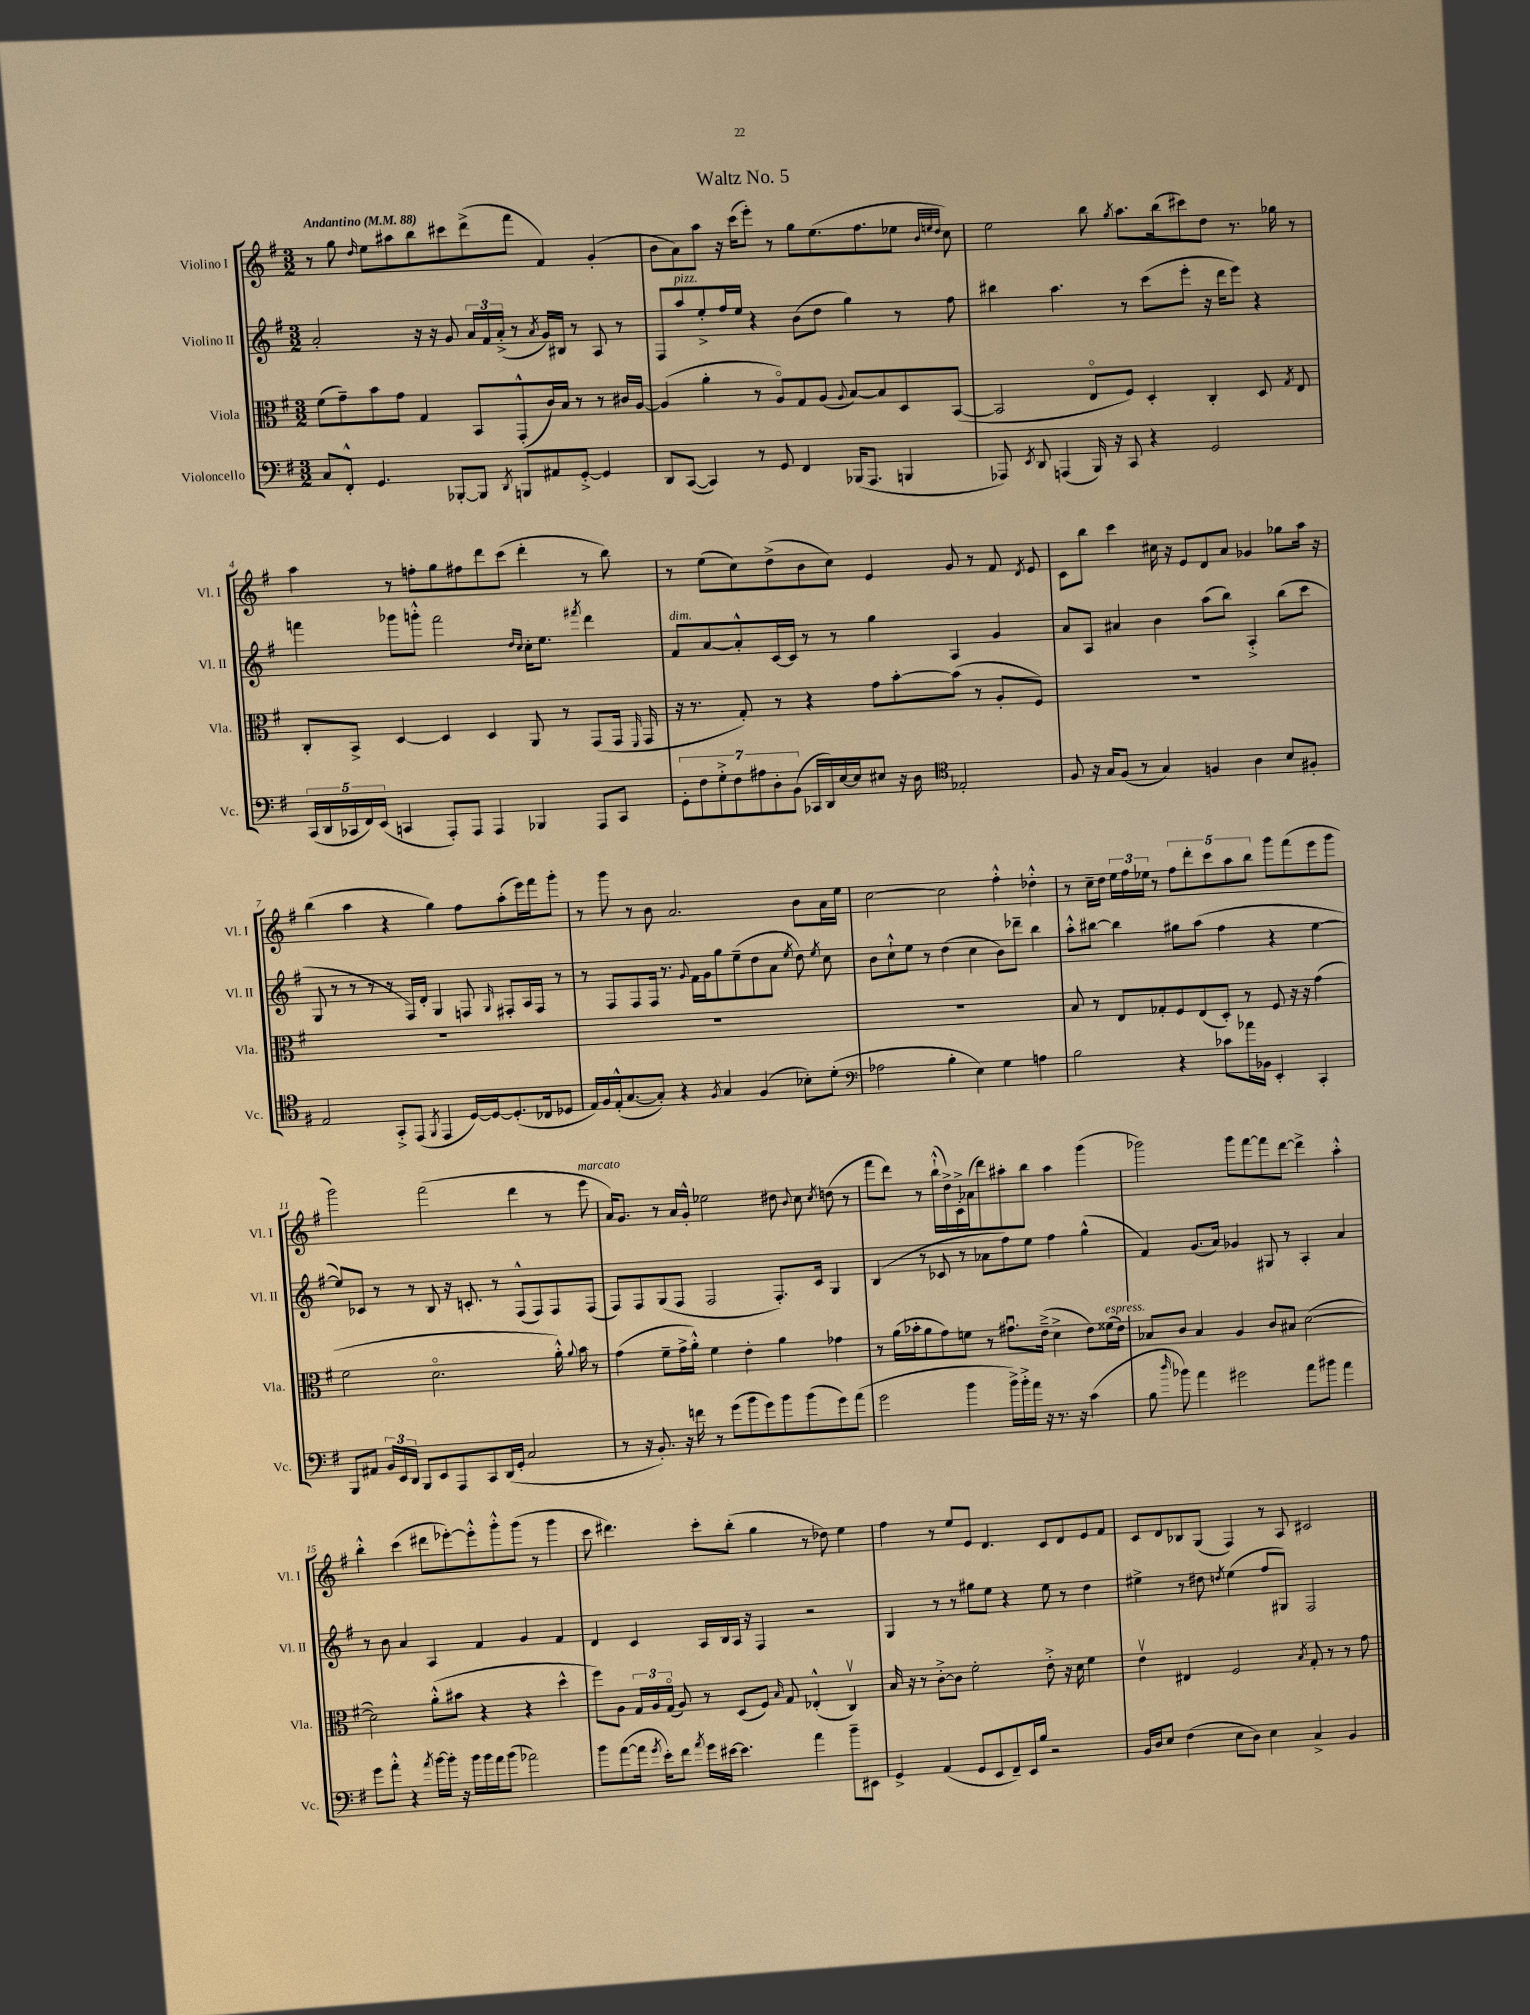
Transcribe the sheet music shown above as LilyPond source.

\header { title = "Waltz No. 5" }
<<
\new StaffGroup <<
\new Staff = "s0" \with { instrumentName = "Violino I" shortInstrumentName = "Vl. I" } {
    \clef treble \key g \major \numericTimeSignature \time 3/2 \tempo "Andantino" 4 = 88
    \autoBeamOff r8 g''8 \grace { d''16 } e''8[ ais''8 b''8 cis'''8 d'''8->( fis'''8] fis'4) g'4-.( |
    b'8[ a'8) a''8] r16 c'''16[( e'''8]-.) r8 g''8[ e''8.( fis''8. ees''8] \grace { b'32[ e''32 d''32] } c''8) |
    e''2 b''8 \acciaccatura { g''8 } a''8.[ b''16( cis'''8) d''8] r8. ges''16 r8 |
    a''4 r8 f''8[-. g''8 fis''8 d'''8 c'''8]( d'''4-. r8 b''8) |
    r8 e''8[( c''8) d''8->( b'8 c''8]) e'4 g'8 r8 fis'8 \acciaccatura { d'8 } e'8 |
    c'8[ b''8] c'''4 cis''16 r16 e'8[ d'8 a'8] ges'4 ges''8[ a''16] r16 |
    b''4( a''4 r4 g''4) fis''8[ a''8-.( e'''16) fis'''16 g'''8]-. |
    r8 g'''8 r8 b'8 a'2. b'8[ a'16 e''16] |
    c''2~ c''2 fis''4-.-^ des''4-.-^ |
    r8 c''16[-- d''16] \tuplet 3/2 { e''16[ fis''16 ees''16] } r8 \tuplet 5/4 { fis''8[ d'''8-. c'''8 a''8 b''8] } g'''8[ fis'''8( e'''8 g'''8] |
    g'''2) fis'''2( d'''4 r8 e'''8^\markup { \italic "marcato" } |
    a'16[) g'8.] r8 a'16[ g'16]-.-^ ees''2 dis''8 \appoggiatura { b'8 } c''8 \acciaccatura { c''8 } d''8( r8 |
    fis'''8[ d'''8]) r8 b''16[-!-^( d''16->) c'16-.-> aes'16( d'''8) ais''8-. b''8] ais''4 g'''4( |
    ges'''2) ges'''8[ fis'''8~ fis'''8 d'''8]~ d'''4-> a''4-.-^ |
    b''4-.-^ c'''4( dis'''8[ ees'''8~-.) ees'''8-.-^ g'''8-.-^ g'''8]( r8 g'''4 |
    c'''8 dis'''4.) c'''8[-. b''8]-.( g''4 r8 des''8) e''4 |
    fis''4 r8 e''8[ e'8] d'4. c'8[ d'8 e'8 fis'8] |
    c'8[ d'8 bes8 g8]( fis4) r8 a8 cis'2 \bar "|." |
}
\new Staff = "s1" \with { instrumentName = "Violino II" shortInstrumentName = "Vl. II" } {
    \clef treble \key g \major \numericTimeSignature \time 3/2
    \autoBeamOff a'2-. r16 r16 g'8 \tuplet 3/2 { a'16[ fis'16 a'16]-.->( } r8 \acciaccatura { a'8 } g'16[) bis16] r8 a8 r8 |
    fis8[ a''8^\markup { \italic "pizz." } e''8-.-> fis''16 e''16] r4 b'8[( d''8] g''4) r8 fis''8 |
    bis''4 a''4. r8 c'''8[( e'''8]-. r16 d'''16[ e'''8]) r4 |
    f'''4 ges'''8[ g'''8]-.-^ f'''2 \grace { d''16[ c''16] } c''16[-. e''8.] \acciaccatura { fis'''8 } d'''4 |
    fis'8[^\markup { \italic "dim." } a'8~ a'8-.-^ c'16~ c'16] r8 r8 g''4 a4 g'4 |
    a'8[ a8] ais'4 b'4 a''8[( b''8]) a4-.-> b''8[( c'''8] |
    g8 r8 r8 r8 r8 fis16[) d'16]-. g4 f8 \grace { g16 } fis8[-. a16 fis16] r8 |
    r8 fis8[ fis8 fis16] r8. \appoggiatura { g'8 } fis'16[ g'16 g''8 e''8--( d''8 a'8] \acciaccatura { e''8 } d''8) \acciaccatura { e''8 } c''8 |
    b'8[ c''8-!-^ e''8] r8 d''4( c''4 b'8[) des'''8]-- b''4 |
    a''8[-.-^ bis''8]~ bis''4 gis''8[ a''8]( fis''4 r4 e''4~ |
    e''8[) ces'8] r8 r8 b8 r16 c'8.-. r8 fis8[-^( fis8) fis8 fis8]( |
    fis8[) fis8 g8( fis8] fis2 fis8.[-.) c'16] g4 |
    b4( r8 ces'8 r8 aes'8[ fis''8) e''8] fis''4 g''4-^( |
    fis'4) g'8.[( a'16]) ges'4 gis8 r8 a4-. a'4 |
    r8 b'8 a'4 a4 fis'4 g'4 fis'4 |
    d'4 c'4 a16[ b16 a16] r16 fis4 r2 |
    g4 r8 r8 gis''8[ e''8] r4 e''8 r8 d''4 |
    eis''4-> r8 dis''8 \acciaccatura { d''8 } eis''4( fis''8[ gis8]) fis2 \bar "|." |
}
\new Staff = "s2" \with { instrumentName = "Viola" shortInstrumentName = "Vla." } {
    \clef alto \key g \major \numericTimeSignature \time 3/2
    \autoBeamOff fis'8[( g'8--) b'8 g'8] g4 b,8[ g,8-.-^( c'16) b16] r8 r8 cis'16[ a16]~ |
    a4( a'4-. r8 a8[\flageolet) g8 a8]( \appoggiatura { a8 } b8[~) b8 d8 b,8]~( |
    b,2 e8[\flageolet fis8]) d4-. c4-. d8 \acciaccatura { g8 } e8 |
    c8[-. b,8]-> d4~ d4 d4 a,8 r8 g,8[( g,16] \grace { fis,16 } g,16 |
    r16 r8. g8-.) r8 r4 g'8[ b'8~-. b'8]( r8 a8[-. fis8]) |
    R1. |
    R1. |
    R1. |
    R1. |
    b8 r8 e8[ ges8-. fis8 e8( d8]-.) r8 fis8 r16 r16 g'4( |
    fis'2 d'2.\flageolet a'16-.-^) \appoggiatura { a'8 } b'16 r8 |
    g'4( fis'8[-- g'16-> a'16]-.-^) fis'4 e'4-. a'4 ges'4 |
    r8 a'16[( bes'16-. a'8 g'8) f'8] r8 gis'8.[\downbow e'16]--->( d'4-> e'8[) fisis'16^\markup { \italic "espress." }( e'16]) |
    bes8[ c'8] bes4 a4 c'8[ bis8] d'2~( |
    d'2) a'8[-.-^( bis'8] r4 r4 d''4-^ |
    fis''8[) a8] \tuplet 3/2 { g16[ a16 g16]\flageolet( } a8) r8 d8[( fis8]) \grace { b16 } g8 ees4-.-^( c4\upbow) |
    b16 r16 r8 c'8[~-.-> c'8] fis'2-. e'8-.-> r16 d'16 fis'4 |
    e'4\upbow eis4 fis2 \acciaccatura { b8 } g8-. r8 r8 g'8 \bar "|." |
}
\new Staff = "s3" \with { instrumentName = "Violoncello" shortInstrumentName = "Vc." } {
    \clef bass \key g \major \numericTimeSignature \time 3/2
    \autoBeamOff c8[ fis,8]-.-^ g,4. bes,,8[~-. bes,,8] \acciaccatura { d,8 } b,,8[ ais,8 g,8]~-.-> g,4 |
    d,8[ c,8]~( c,4) r8 g,8 fis,4 bes,,16[( a,,8.] b,,4 |
    aes,,8) \acciaccatura { e,8 } d,8 a,,4( b,,16) r16 c,8 r4 g,2 |
    \tuplet 5/4 { c,16[( d,16 ces,16 fis,16) e,16]( } c,4 a,,8[-.) a,,8] a,,4 bes,,4 a,,8[ c,8] |
    \tuplet 7/4 { g,8[-. fis8 g8-.-> fis8 ais8 d8-. b,8]( } ces,16[ d,16) e16~ e16 eis8] r16 d16 \clef tenor ees2-. |
    fis8 r16 g16[ fis8]( r8 g4) f4 a4 b8[ fis8]-. |
    e2 g,8[-.-> e,8]( \acciaccatura { fis,8 } e,4 d16[~) d16~ d8.-.( ces16 des8] |
    e16[) fis16 e16-.-^( g8.~ g8]-.) r4 \acciaccatura { fis8 } g4 fis4( bes8[-.) d'8]-.( |
    \clef bass aes2 b4-. e4) g4 a4 |
    b2 r4 ces'8[ aes'16 bes,16] e,4-. c,4-. |
    b,,8[ ais,8] \tuplet 3/2 { b,16[ e,16 d,16] } b,,8[ e,8 a,,8 c,8 d,16( g,16]-. c2 |
    r8 r16 b,8.-.) r16 f'16 r8 g'8[( b'8 g'8) b'8 b'8( g'8) a'8]( |
    g'2 b'4 b'16[->) b'16-.-> a'16] r16 r8. r16 c'4( |
    b8 \grace { d''16 } bes'8) a'4 gis'2 a'8[ bis'8] a'4 |
    g'8[ a'8]-.-^ r4 \acciaccatura { a'8 } b'16[~ b'16]-. r16 b'16[ b'16 a'16 b'8]( aes'2) |
    b'8[ a'8~( a'16] \acciaccatura { g'8 } e'16[-.) fis'8] \acciaccatura { a'8 } g'16[ eis'16]~ eis'4. a'4 b'8[-- eis,8] |
    g,4-> a,4( g,8[ e,8 fis,8--) e,16 b16] r2 |
    b,16[ d16 e8] fis4( e8[ d8]) e4 c4-> b,4 \bar "|." |
}
>>
>>
